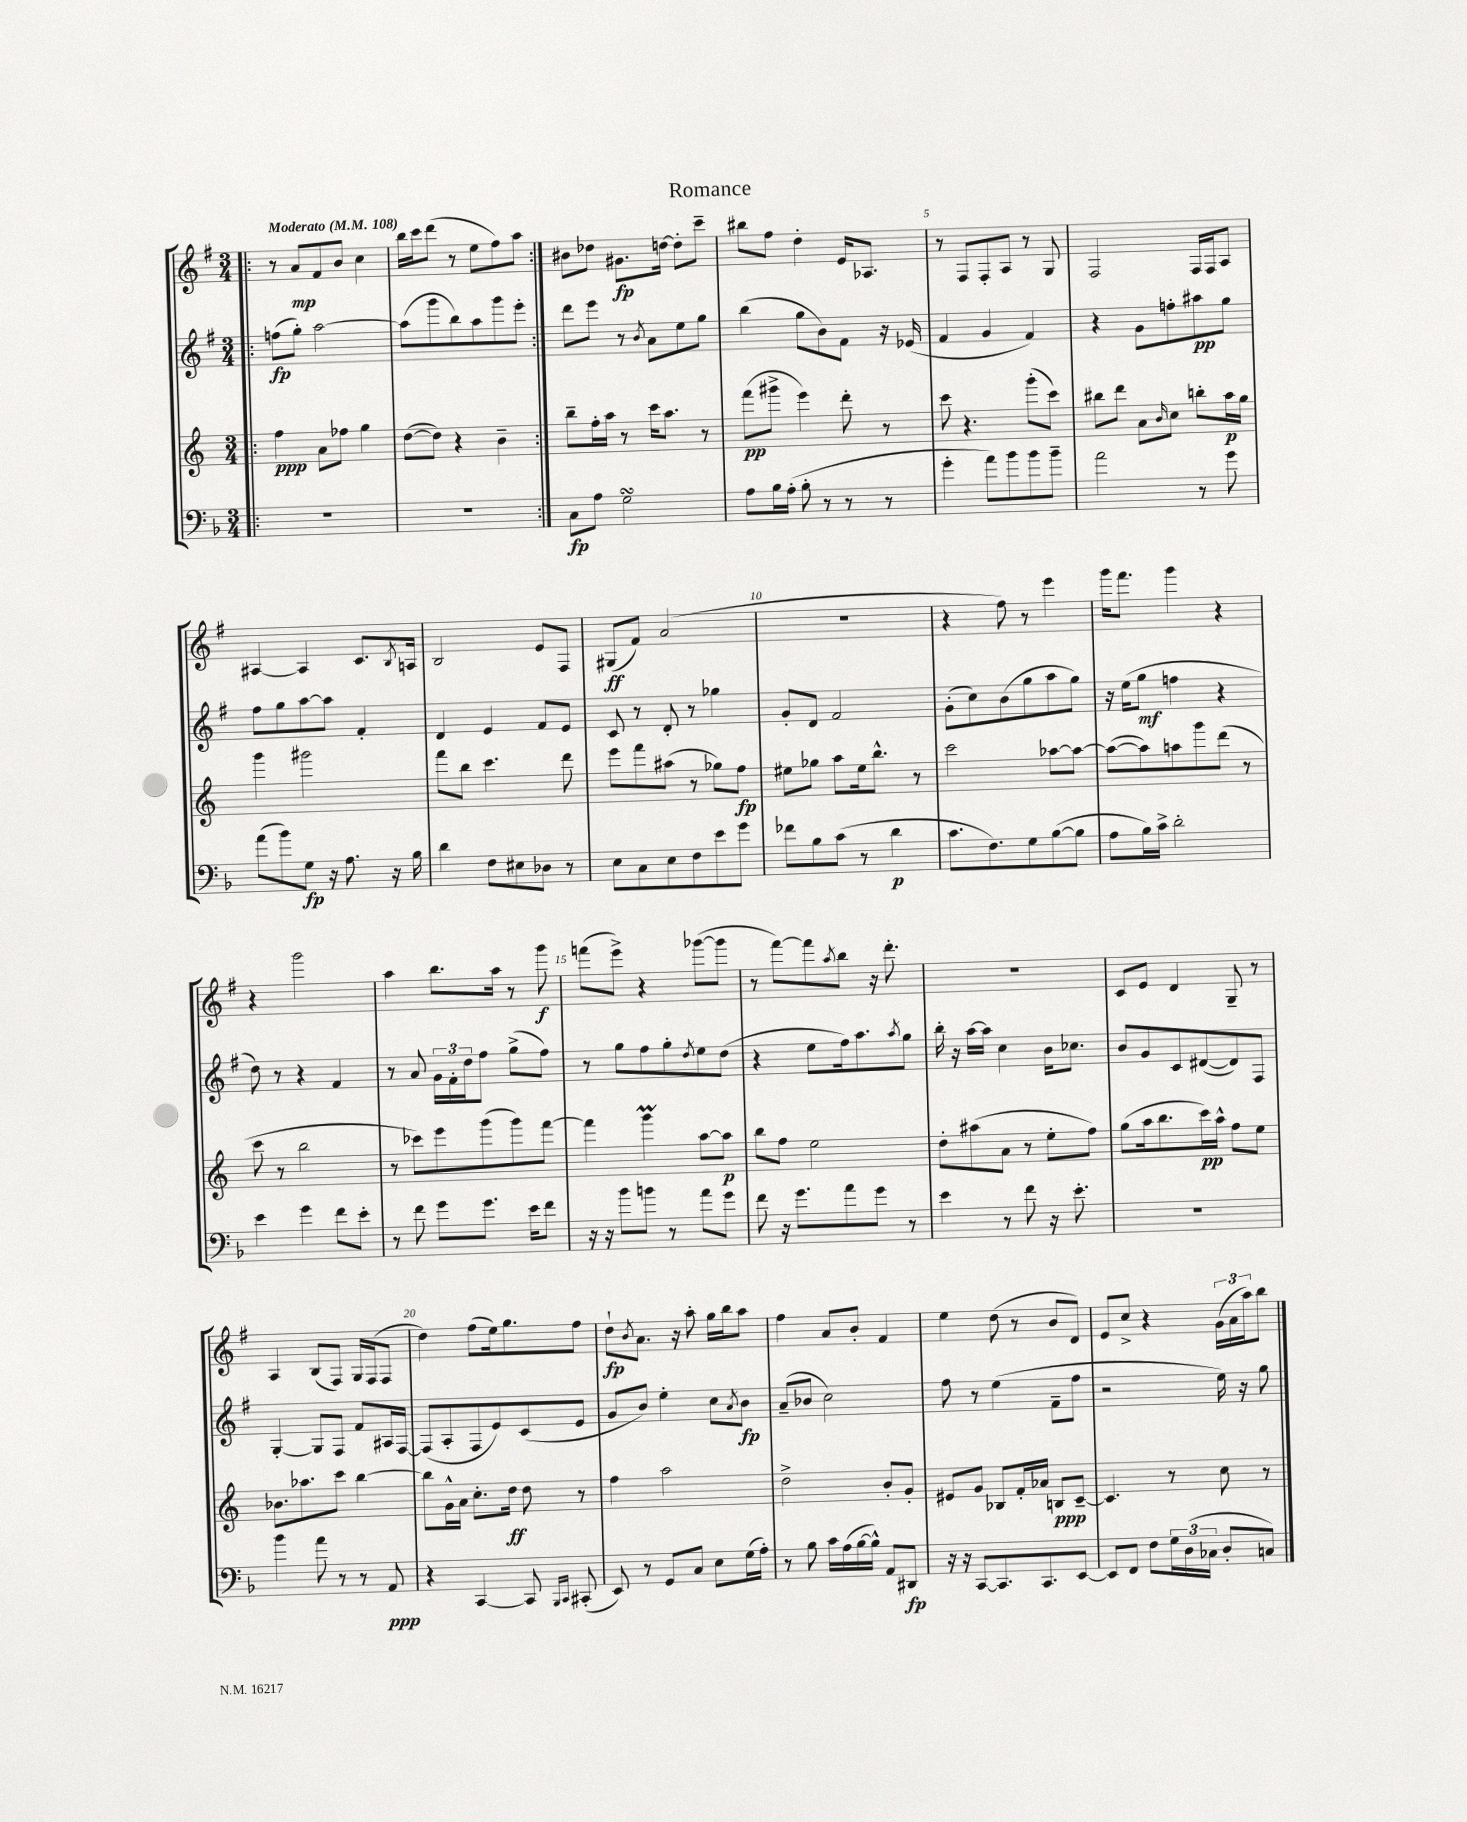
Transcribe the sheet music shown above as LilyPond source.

\header { title = "Romance" }
<<
\new StaffGroup <<
\new Staff = "s0" {
    \clef treble \key g \major \numericTimeSignature \time 3/4 \tempo "Moderato" 4 = 108
    \repeat volta 2 { \bar ".|:" r8 a'8\mp fis'8 b'8 c''4 |
    b''16 c'''16 d'''8( r8 e''8 fis''8) a''8 | }
    bis'8 des''8 gis'8.\fp d''16~ d''8-. c'''8-- |
    bis''8 fis''8 d''4-. e'16 aes8. |
    r8 fis8 fis8-. a8 r8 g8 |
    fis2 fis16 fis16 a8 |
    ais4~ ais4 c'8. \acciaccatura { b8 } a16 |
    b2 e'8 fis8 |
    gis8\ff( fis'8) a'2( |
    R2. |
    r4 fis''8) r8 e'''4 |
    g'''16 fis'''8. g'''4 r4 |
    r4 g'''2 |
    a''4 b''8. a''16 r8 g'''8\f |
    f'''8( e'''8->) r4 ges'''8~( ges'''8 |
    r8 fis'''8~) fis'''8 \acciaccatura { a''8 } b''8 r16 d'''8.-. |
    R2. |
    c'8 e'8 d'4 g8-- r8 |
    a4 b8( fis8) g16 fis16( fis8 |
    d''4) fis''8( e''16) g''8. fis''8 |
    d''8-!\fp \acciaccatura { b'8 } a'8. r16 a''8-. g''16 b''16 a''8 |
    fis''4 a'8 b'8-. fis'4 |
    e''4 d''8( r8 b'8 d'8) |
    e'8 c''8-> r4 \tuplet 3/2 { g'16( a'16 a''16) } b''8 \bar "|." |
}
\new Staff = "s1" {
    \clef treble \key g \major \numericTimeSignature \time 3/4
    \repeat volta 2 { \bar ".|:" f''8\fp( g''8-.) a''2~ |
    a''8( g'''8 b''8) a''8 g'''8 e'''8-. | }
    d'''8 e'''8 r8 \acciaccatura { b'8 } a'8 e''8 g''8 |
    b''4( g''8 b'8) fis'8 r16 ees'16( |
    fis'4 g'4 fis'4) |
    r4 g'8 f''8-. ais''8\pp g''8 |
    fis''8 g''8 a''8~ a''8 fis'4-. |
    d'4 e'4 fis'8 e'8 |
    c'8 r8 d'8-. r8 ges''4 |
    g'8-. d'8 fis'2 |
    g'8-.( c''8) b'8( g''8 a''8 g''8) |
    r16 e''16( g''8\mf f''4 r4 |
    d''8) r8 r4 fis'4 |
    r8 a'8 \tuplet 3/2 { g'16 fis'16-. d''16 } fis''8 g''8->( fis''8) |
    r8 g''8 fis''8 g''8-. \acciaccatura { d''8 } e''8 d''8( |
    r4 e''8 fis''16) a''8. \acciaccatura { a''8 } g''8 |
    b''16-. r16 a''16~ a''16 c''4 b'16 ces''8. |
    b'8 g'8 c'8 dis'8~( dis'8) fis8 |
    g4~-. g8 fis8 fis'8 ais16 fis16~ |
    fis8( a8-. fis8 e'8) c'8( e'8 |
    g'8 b'8) e''4-. c''8 \acciaccatura { a'8 } b'8\fp |
    a'8--( bes'8 c''2) |
    fis''8 r8 e''4( fis'8-- fis''8 |
    r2 e''16) r16 g''8 \bar "|." |
}
\new Staff = "s2" {
    \clef treble \key c \major \numericTimeSignature \time 3/4
    \repeat volta 2 { \bar ".|:" f''4\ppp a'8 fes''8 g''4 |
    d''8~( d''8) r4 b'4-- | }
    b''8-- f''16-. a''16 r8 c'''16 a''8. r8 |
    f'''8\pp( gis'''8-> e'''4) d'''8-. r8 |
    c'''8 r4. g'''8-.( c'''8) |
    bis''8 d'''8 a'8 \grace { b'16 } c''8 b''8-. a''16\p g''16 |
    g'''4 gis'''2 |
    f'''8 b''8 c'''4. d'''8 |
    e'''8 f'''8 ais''8( r8 ges''8) f''8\fp |
    eis''8 ges''8 a''8 eis''16 b''8.-^ r8 |
    c'''2 aes''8~ aes''8~ |
    aes''8~( aes''8) a''8 g'''8 d'''8( r8 |
    c'''8 r8 b''2 |
    r8 ces'''8) e'''8 g'''8( g'''8) f'''8~ |
    f'''4 g'''4\prall a''8~ a''8\p |
    b''8 f''8 e''2 |
    d''8-. ais''8( a'8 r8 e''8-. f''8) |
    g''8( a''16 b''8. c'''16\pp) a''16-^ f''8 e''8 |
    bes'8. aes''8. c'''8 b''4~ |
    b''8 g'16-^ a'16 c''8.-. d''16\ff d''8 r8 |
    f''4 a''2 |
    d''2-> b'8-. g'8-. |
    eis'8 g'8 bes8 f'16-. aes'16 b8\ppp c'8~-- |
    c'4. r8 c''8 r8 \bar "|." |
}
\new Staff = "s3" {
    \clef bass \key f \major \numericTimeSignature \time 3/4
    \repeat volta 2 { \bar ".|:" R2. |
    R2. | }
    c8\fp a8 g2\turn |
    a8 bes16 a16-.( bes8-. r8 r8 r8 |
    g'4-. a'8) bes'8 bes'8 bes'8-- |
    a'2 r8 g'8 |
    a'8( bes'8) g8\fp r16 a8. r16 bes16 |
    d'4 f8 eis8 des8 r8 |
    e8 c8 e8 f8 e'8 g'8 |
    fes'8 bes8 c'8( r8 d'4\p |
    c'8. f8.) g8 bes8~( bes8 |
    a8 bes16) c'16-> d'2-. |
    e'4 g'4 f'8 e'8-. |
    r8 f'8 g'8 g'8. e'16 f'8 |
    r16 r16 bes'8 b'8 r8 a'8 g'8 |
    f'8 r16 g'8. a'8 g'8 r8 |
    e'4 r8 f'8 r16 e'8.-. |
    R2. |
    bes'4 a'8 r8 r8 a,8\ppp |
    r4 c,4~ c,8 \grace { bes,,16 c,16 } cis,8-.( |
    e,8) r8 g,8 c8 e8 g16( a16-.) |
    r8 bes8 c'16 a16( bes16~ bes16-^) a,8 dis,8\fp |
    r16 r16 c,8~ c,8. c,8. e,8~ |
    e,8 f,8 f8 \tuplet 3/2 { g16 d16( ces16 } d8-. c8) \bar "|." |
}
>>
>>
\layout { \context { \Score \override BarNumber.break-visibility = ##(#f #t #t) barNumberVisibility = #(every-nth-bar-number-visible 5) } }
